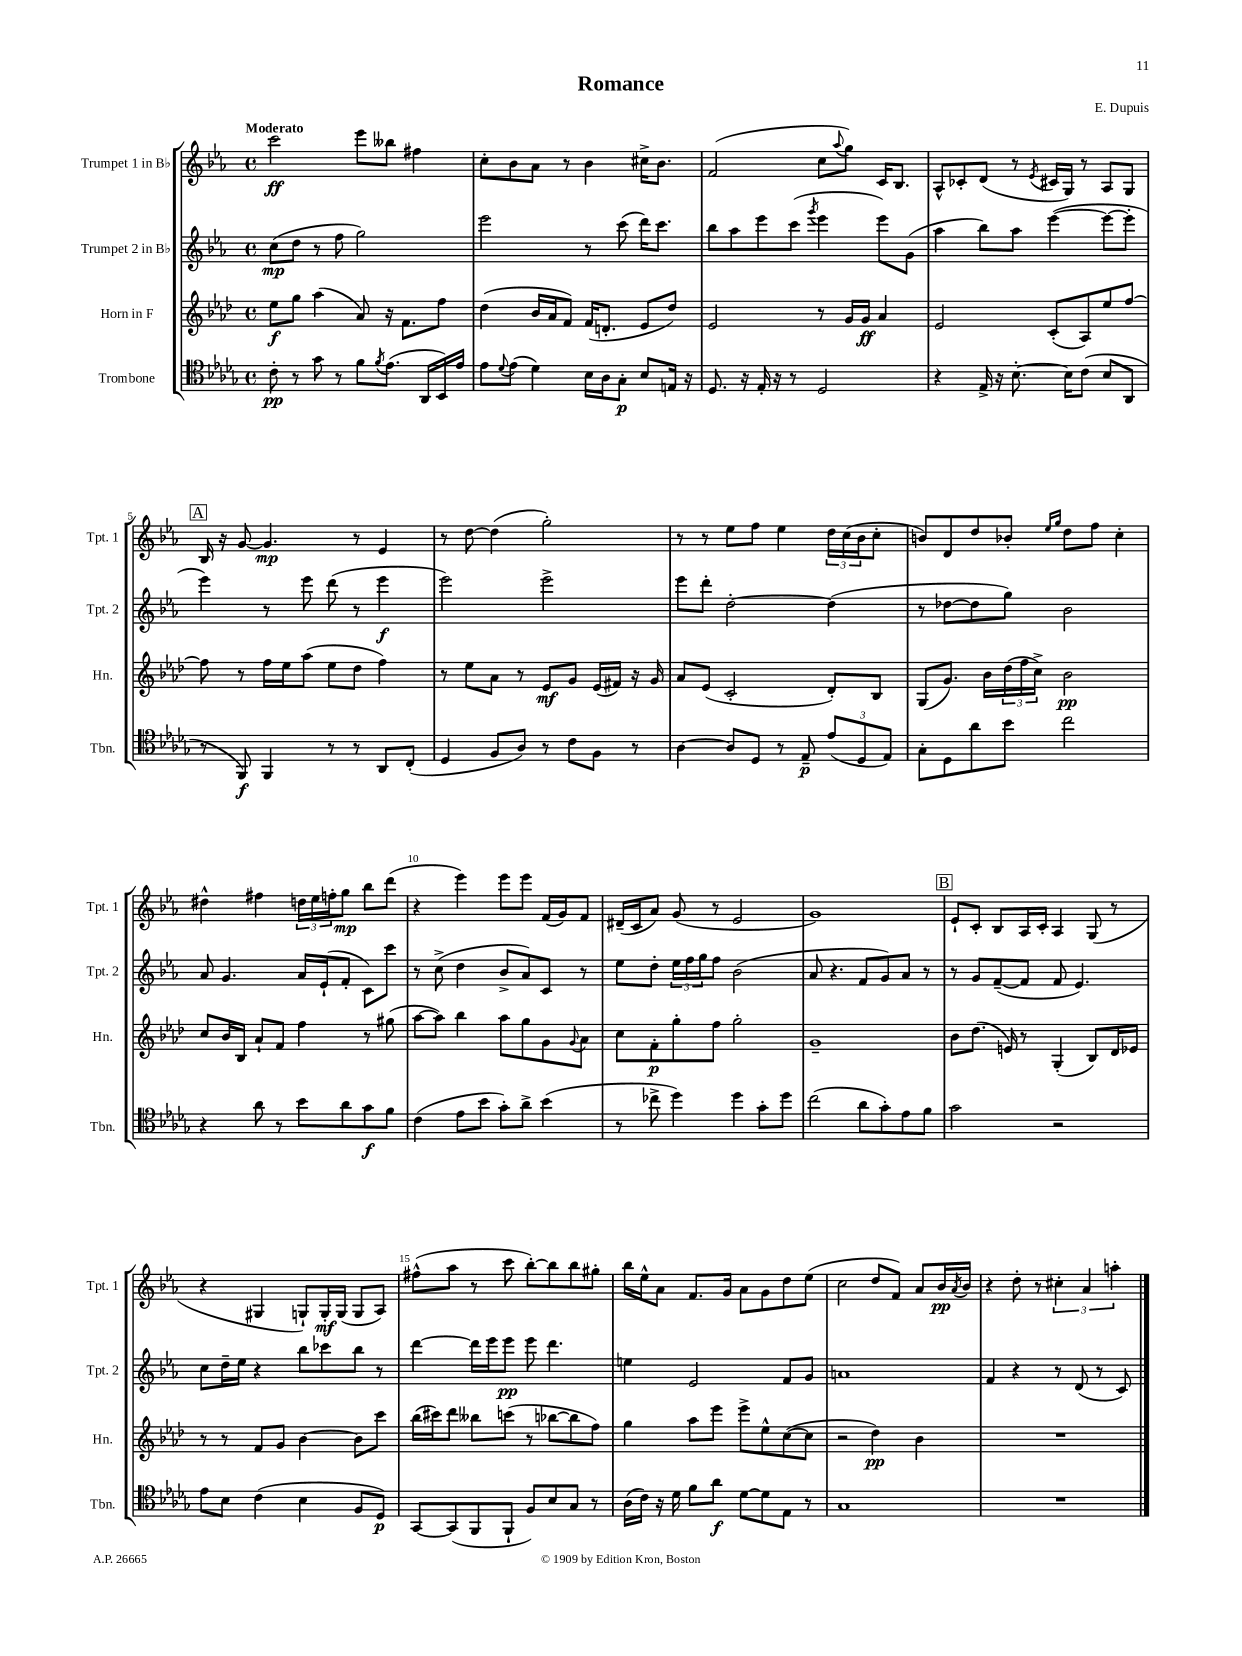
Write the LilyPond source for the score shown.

\header { title = "Romance" composer = "E. Dupuis" }
<<
\new StaffGroup <<
\new Staff = "s0" \with { instrumentName = "Trumpet 1 in Bb" shortInstrumentName = "Tpt. 1" } {
    \clef treble \key ees \major \defaultTimeSignature \time 4/4 \tempo "Moderato"
    c'''2\ff ees'''8 beses''8 fis''4 |
    c''8-. bes'8 aes'8 r8 bes'4 cis''16-> bes'8. |
    f'2( c''8 \appoggiatura { aes''8 } g''8) c'16 bes8. |
    aes8-^ ces'8-. d'8( r8 \acciaccatura { ees'8 } cis'16 g16) r8 aes8 g8 |
    \mark \markup { \box "A" } bes16 r16 g'8~ g'4.\mp r8 ees'4 |
    r8 d''8~ d''4( g''2-.) |
    r8 r8 ees''8 f''8 ees''4 \tuplet 3/2 { d''16 c''16( bes'16 } c''8-. |
    b'8) d'8 d''8 bes'8-. \grace { ees''16 g''16 } d''8 f''8 c''4-. |
    dis''4-^ fis''4 \tuplet 3/2 { d''16 ees''16 f''16-. } g''8\mp bes''8 d'''8( |
    r4 ees'''4) ees'''8 ees'''8 f'16( g'16) f'8 |
    dis'16--( c'16 aes'8) g'8( r8 ees'2 |
    g'1) |
    \mark \markup { \box "B" } ees'8-! c'8-. bes8 aes16 c'16-. aes4 g8( r8 |
    r4 gis4 g8-!) g16-.\mf g16( g8 aes8) |
    fis''8-^( aes''8 r8 c'''8 bes''8~-.) bes''8 bes''8 gis''8-. |
    bes''16 ees''16-^ aes'8 f'8. g'16 aes'8 g'8 d''8 ees''8( |
    c''2 d''8 f'8) aes'8 bes'16\pp \acciaccatura { aes'8 } bes'16 |
    r4 d''8-. r8 \tuplet 3/2 { cis''4-. aes'4 a''4-. } \bar "|." |
}
\new Staff = "s1" \with { instrumentName = "Trumpet 2 in Bb" shortInstrumentName = "Tpt. 2" } {
    \clef treble \key ees \major \defaultTimeSignature \time 4/4
    c''8\mp( d''8 r8 f''8 g''2) |
    ees'''2 r8 c'''8( d'''16) c'''8. |
    bes''8 aes''8 ees'''8 c'''8( \acciaccatura { g'''8 } ees'''4 ees'''8) g'8( |
    aes''4 bes''8) aes''8 ees'''4~( ees'''8~ ees'''8-. |
    \mark \markup { \box "A" } ees'''4) r8 ees'''8 d'''8( r8 ees'''4\f |
    ees'''2) ees'''2-> |
    ees'''8 d'''8-. d''2~-. d''4( |
    r8 des''8~ des''8 g''8) bes'2 |
    aes'8 g'4. aes'16 ees'16-!( f'8-. c'8) c'''8 |
    r8 c''8->( d''4 bes'8-> aes'8) c'8 r8 |
    ees''8 d''8-. \tuplet 3/2 { ees''16 f''16 g''16 } f''8 bes'2( |
    aes'8 r4. f'8 g'8) aes'8 r8 |
    \mark \markup { \box "B" } r8 g'8 f'8~--( f'8 f'8 ees'4.) |
    c''8 d''16-- ees''16 r4 bes''8 ces'''8 bes''8 r8 |
    d'''4~ d'''16 ees'''16 ees'''8\pp ees'''8 d'''4. |
    e''4 ees'2 f'8 g'8 |
    a'1 |
    f'4 r4 r8 d'8( r8 c'8) \bar "|." |
}
\new Staff = "s2" \with { instrumentName = "Horn in F" shortInstrumentName = "Hn." } {
    \clef treble \key aes \major \defaultTimeSignature \time 4/4
    ees''8\f g''8 aes''4( aes'8) r16 f'8. f''8 |
    des''4( bes'16 aes'16 f'8) f'16( d'8.-. ees'8 des''8) |
    ees'2 r8 g'16 g'16\ff aes'4 |
    ees'2 c'8-.( aes8) ees''8 f''8~ |
    \mark \markup { \box "A" } f''8 r8 f''16 ees''16 aes''8( ees''8 des''8 f''4) |
    r8 ees''8 aes'8 r8 ees'8\mf g'8 ees'16( fis'16) r16 g'16 |
    aes'8 ees'8( c'2-. des'8-.) bes8 |
    g8( g'8.) bes'16 \tuplet 3/2 { des''16( f''16 c''16->) } bes'2\pp |
    c''8 bes'16 bes16 aes'8-! f'8 f''4 r8 gis''8( |
    aes''8~ aes''8) bes''4 aes''8 g''8 g'8 \appoggiatura { g'8 } aes'8 |
    c''8 f'8-.\p g''8-. f''8 g''2-. |
    g'1-- |
    \mark \markup { \box "B" } bes'8 des''8.( e'16) r8 g4-.( bes8) des'16 ees'16 |
    r8 r8 f'8 g'8 bes'4~ bes'8 c'''8 |
    bes''16( cis'''16) des'''8 beses''8 c'''8( r8 bes''8~ bes''8 f''8) |
    g''4 aes''8 ees'''8 ees'''8-> ees''8-^ c''8~( c''8 |
    r2 des''4\pp) bes'4 |
    R1 \bar "|." |
}
\new Staff = "s3" \with { instrumentName = "Trombone" shortInstrumentName = "Tbn." } {
    \clef tenor \key des \major \defaultTimeSignature \time 4/4
    c'8-.\pp r8 ges'8 r8 f'8 \acciaccatura { f'8 } ees'8.( aes,16 bes,16) ees'16 |
    ees'8 \appoggiatura { des'8 } ees'8( des'4) bes16 aes16 ges8-.\p bes8 e16 r16 |
    des8. r16 ees16-. r16 r8 des2 |
    r4 ees16-> r16 bes8.~-. bes16 c'8( bes8 aes,8 |
    \mark \markup { \box "A" } r8 f,8\f) f,4 r8 r8 aes,8 c8-.( |
    des4 f8 aes8) r8 c'8 f8 r8 |
    aes4~ aes8 des8 r8 ees8--\p \tuplet 3/2 { ees'8( des8 ees8) } |
    ges8-. des8 aes'8 bes'8 c''2 |
    r4 aes'8 r8 bes'8 aes'8 ges'8\f f'8 |
    c'4( ees'8 bes'8 ges'8-.) aes'8-> bes'4( |
    r8 ces''8-> des''4) des''4 ges'8-. des''8 |
    c''2( aes'8 ges'8-.) ees'8 f'8 |
    \mark \markup { \box "B" } ges'2 r2 |
    ees'8 bes8 c'4( bes4 f8 des8\p) |
    ges,8~ ges,8( f,8 f,8-! f8) bes8 ges8 r8 |
    aes16( c'16) r16 des'16 f'8 aes'8\f des'8~ des'8 ees8 r8 |
    ges1 |
    R1 \bar "|." |
}
>>
>>
\layout { \context { \Score \override BarNumber.break-visibility = ##(#f #t #t) barNumberVisibility = #(every-nth-bar-number-visible 5) } }
